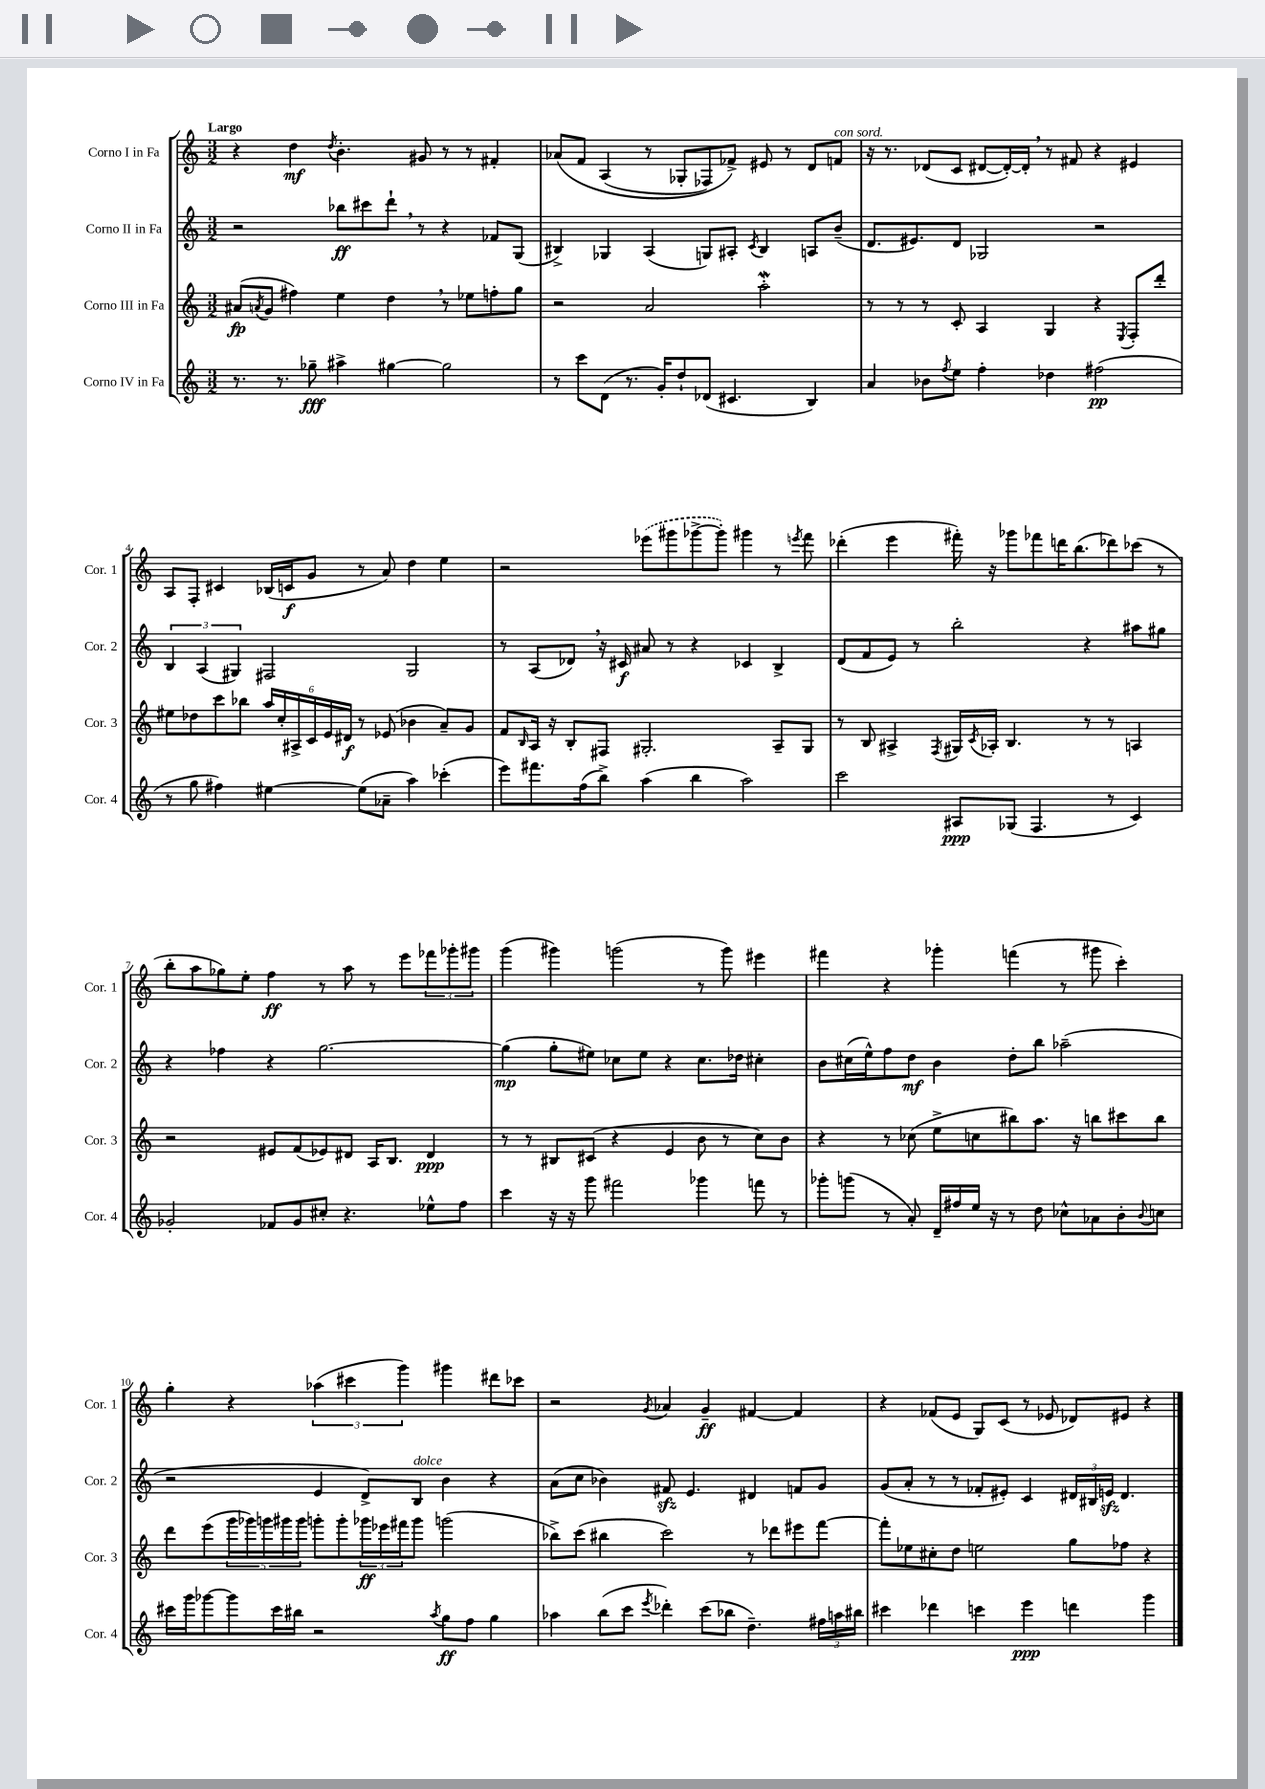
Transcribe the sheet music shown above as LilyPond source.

<<
\new StaffGroup <<
\new Staff = "s0" \with { instrumentName = "Corno I in Fa" shortInstrumentName = "Cor. 1" } {
    \clef treble \key c \major \numericTimeSignature \time 3/2 \tempo "Largo"
    r4 d''4\mf \acciaccatura { d''8 } b'4.-. gis'8 r8 r8 fis'4-. |
    aes'8\( f'8 a4( r8 ges8-. fes8) fes'8->\) eis'8 r8 d'8 f'8^\markup { \italic "con sord." } |
    r16 r8. des'8( c'8 dis'8~ dis'16~-.) dis'16-. \breathe r8 fis'8 r4 eis'4 |
    a8 f8-. cis'4 bes16( c'16\f g'8 r8 a'8) d''4 e''4 |
    r2 \once \slurDashed ees'''8( gis'''8 ges'''8~-> ges'''8-.) gis'''4 r8 \acciaccatura { e'''8 } f'''8 |
    des'''4-.( e'''4 fis'''16-.) r16 ges'''8 fes'''8 d'''16 b''8.( des'''8) ces'''8( r8 |
    b''8-. a''8 ges''8) e''8-. f''4\ff r8 a''8 r8 e'''8 \tuplet 3/2 { fes'''8 ges'''8-. gis'''8 } |
    g'''4( gis'''4) g'''2( r8 g'''8) eis'''4 |
    fis'''4 r4 ges'''4-. f'''4( r8 gis'''8 c'''4-.) |
    g''4-. r4 \tuplet 3/2 { aes''4( cis'''4 g'''4) } gis'''4 dis'''8 ces'''8 |
    r2 \acciaccatura { g'8 } aes'4 g'4--\ff fis'4~ fis'4 |
    r4 fes'8( e'8 g8) c'8( r8 ees'8 des'8) eis'8 r4 \bar "|." |
}
\new Staff = "s1" \with { instrumentName = "Corno II in Fa" shortInstrumentName = "Cor. 2" } {
    \clef treble \key c \major \numericTimeSignature \time 3/2
    r2 bes''8\ff cis'''8 d'''8-! \breathe r8 r4 fes'8 g8( |
    bis4->) ges4 a4( g8) ais8-. \acciaccatura { c'8 } bis4 a8 b'8--( |
    d'8. eis'8.) d'8 ges2 r2 |
    \tuplet 3/2 { b4 a4( gis4) } fis2 gis2 |
    r8 a8( des'8) \breathe r16 cis'16\f ais'8 r8 r4 ces'4 b4-> |
    d'8( f'8 e'8) r8 b''2-. r4 ais''8 gis''8 |
    r4 fes''4 r4 g''2.~ |
    g''4\mp( g''8-. eis''8) ces''8 eis''8 r4 ces''8. des''16 cis''4-. |
    b'8 cis''16( e''16-^) f''8 d''8\mf b'4 d''8-. b''8 aes''2--( |
    r2 e'4 d'8->) b8^\markup { \italic "dolce" } b'4 r4 |
    a'8( c''8 bes'4) fis'8\sfz e'4. dis'4 f'8 g'8 |
    g'8( a'8-. r8 r8 fes'8-. eis'8-.) c'4 \tuplet 3/2 { dis'16 bis16 e'16\sfz } dis'4. \bar "|." |
}
\new Staff = "s2" \with { instrumentName = "Corno III in Fa" shortInstrumentName = "Cor. 3" } {
    \clef treble \key c \major \numericTimeSignature \time 3/2
    ais'8\fp( \acciaccatura { a'8 } g'8 fis''4) e''4 d''4 \breathe r8 ees''8 f''8-. g''8 |
    r2 a'2 a''2-.\mordent |
    r8 r8 r8 c'8-. a4 g4 r4 \acciaccatura { e8 } f8-. d'''8-. |
    eis''8 des''8 c'''8 bes''8 \tuplet 6/4 { a''16 c''16-. ais16-> c'16 e'16 dis'16\f } r8 ees'8( bes'4 a'8--) g'8 |
    f'8 \grace { b16 } a16 r16 b8-. fis8 gis2.-. a8-- gis8 |
    r8 b8 ais4-> \acciaccatura { f8 } gis16 \acciaccatura { c'8 } aes16-. b4. r8 r8 a4 |
    r2 eis'8 f'8( ees'8) dis'8 a16 b8. dis'4\ppp |
    r8 r8 bis8 cis'8( r4 e'4 b'8 r8 c''8) b'8 |
    r4 r8 ces''8( e''8-> c''8 bis''8) a''8. r16 b''8 cis'''8 b''8 |
    d'''8 e'''8( \tuplet 5/4 { g'''16 ges'''16) g'''16 gis'''16 gis'''16 } g'''8-. g'''8-. \tuplet 3/2 { ges'''16\ff ees'''16 fis'''16 } ges'''8 g'''2( |
    bes''8->) c'''8( bis''4 c'''2) r8 des'''8 eis'''8 f'''8~ |
    f'''8-. ees''8 cis''8-. d''8 e''2 g''8 fes''8 r4 \bar "|." |
}
\new Staff = "s3" \with { instrumentName = "Corno IV in Fa" shortInstrumentName = "Cor. 4" } {
    \clef treble \key c \major \numericTimeSignature \time 3/2
    r8. r8. ges''8--\fff ais''4-> gis''4~ gis''2 |
    r8 c'''8 d'8( r8. g'16-.) d''8-! des'8( cis'4. b4) |
    a'4 bes'8 \acciaccatura { f''8 } e''8 f''4-. des''4 fis''2\pp( |
    r8 g''8 fis''4) eis''4~ eis''8( aes'8-- a''4) ces'''4-.( |
    e'''8) fis'''8. f''16( b''8->) a''4( b''4 a''2) |
    c'''2 ais8\ppp ges8( f4. r8 c'4) |
    ges'2-. fes'8 ges'8 cis''8-. r4. ees''8-^ f''8 |
    c'''4 r16 r16 g'''8 fis'''2 ges'''4 f'''8 r8 |
    ges'''8-. g'''8( r8 a'8-.) d'16-- fis''16 e''16 r16 r8 d''8 ces''8-^ aes'8 b'8-. \appoggiatura { b'8 } c''8 |
    cis'''16 g'''16 ges'''8~ ges'''8 cis'''16 bis''16 r2 \acciaccatura { a''8 } g''8\ff f''8 g''4 |
    aes''4 b''8( c'''8 \acciaccatura { e'''8 } des'''4-.) c'''8( bes''8 d''4.--) \tuplet 3/2 { fis''16 a''16 bis''16 } |
    cis'''4 des'''4 c'''4 e'''4\ppp d'''4 g'''4 \bar "|." |
}
>>
>>
